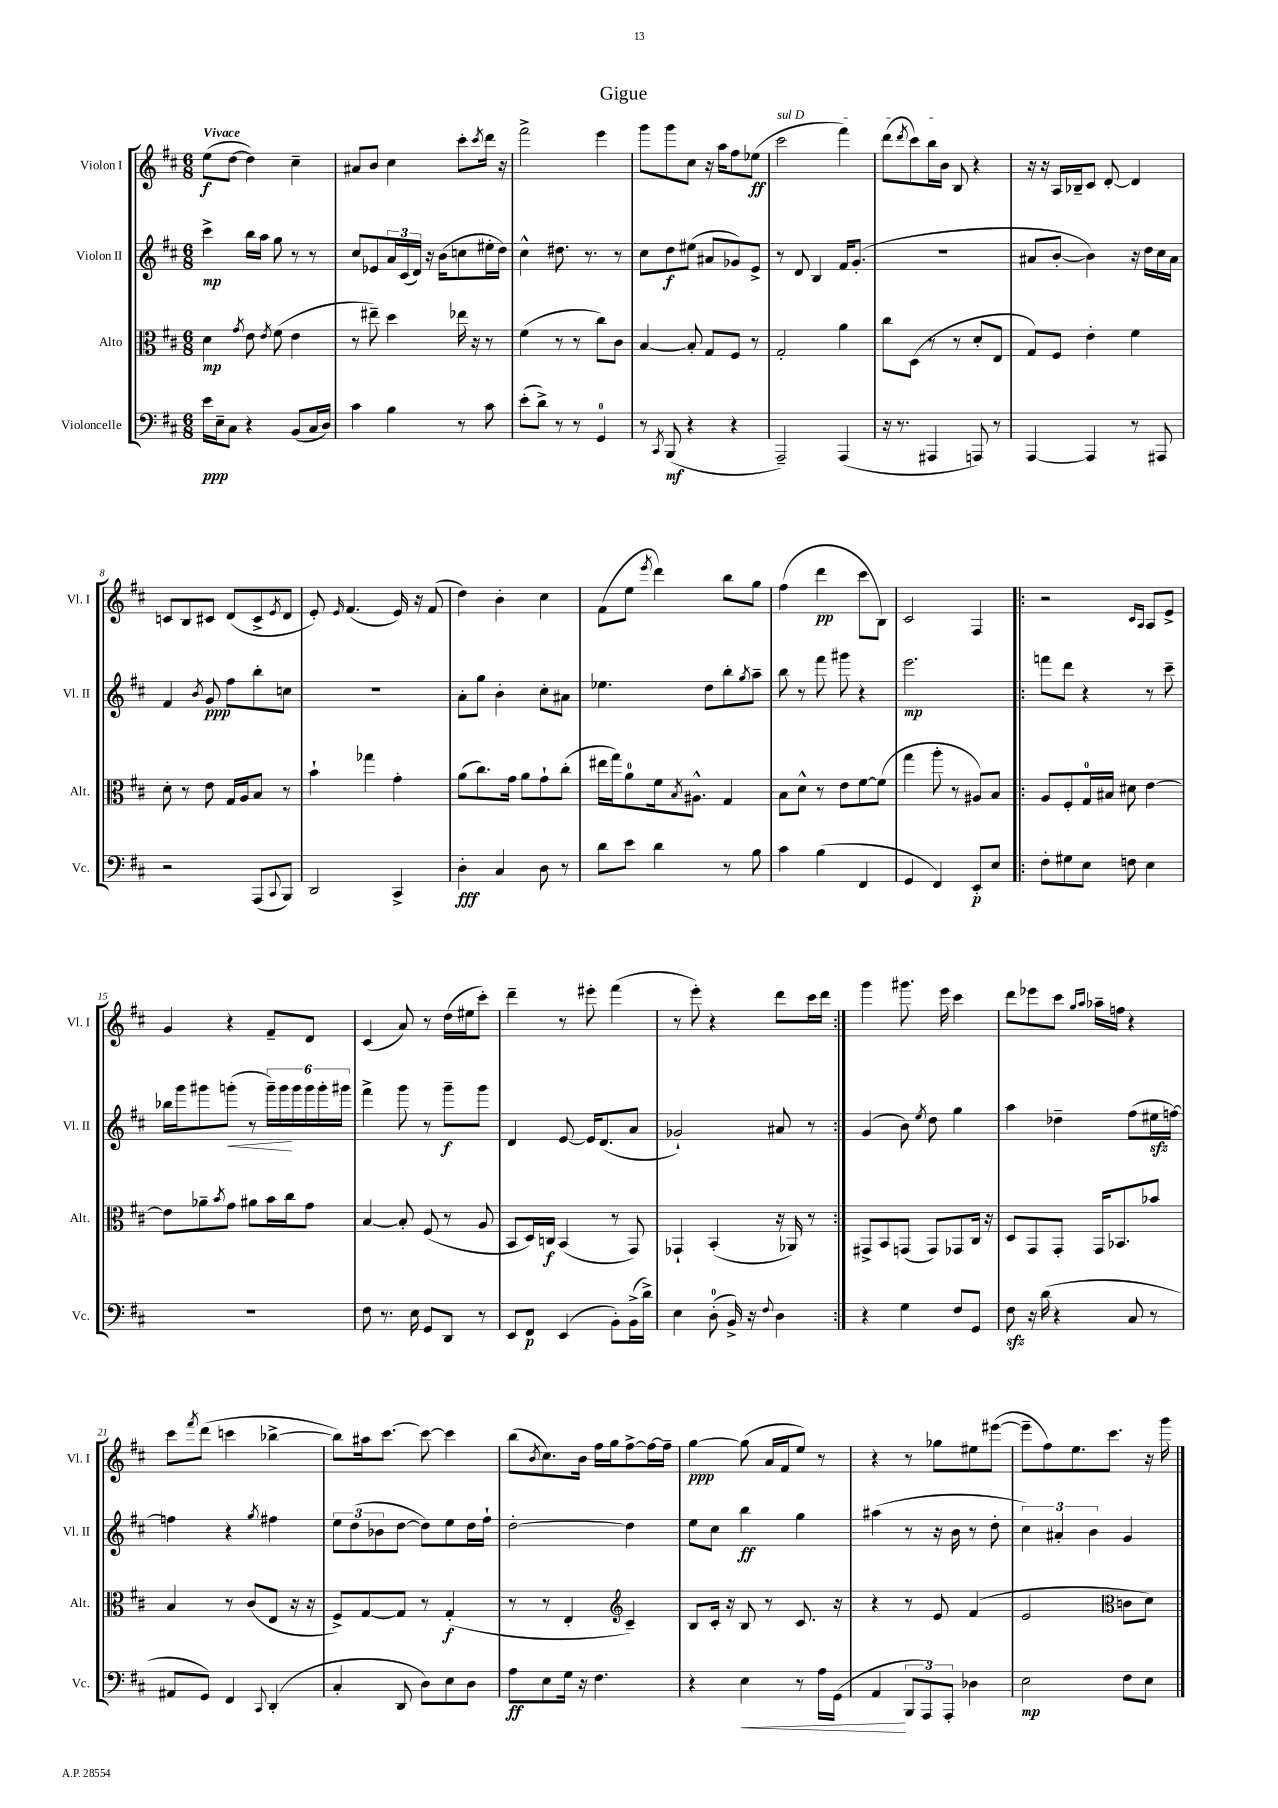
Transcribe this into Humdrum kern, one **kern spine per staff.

**kern	**kern	**kern	**kern
*staff4	*staff3	*staff2	*staff1
*clefF4	*clefC3	*clefG2	*clefG2
*k[f#c#]	*k[f#c#]	*k[f#c#]	*k[f#c#]
*M6/8	*M6/8	*M6/8	*M6/8
16e	4d	4ccc#^	(8ee
16E~	.	.	.
8C#	.	.	[8dd
.	8qg	.	.
4r	8e	16bb	4dd])
.	.	16aa	.
.	8qe	.	.
.	(8f#	8gg	.
(8BB	4e	8r	4cc#~
16C#	.	8r	.
16D)	.	.	.
=	=	=	=
4c#	8r	8cc#	8a#
.	8ee#~)	8e-	8b
4B	4dd	24a	4cc#
.	.	(24c#	.
.	.	24d)	.
.	.	16r	.
.	.	(16b	.
8r	16ee-	8cc	8ccc#'
.	16r	.	.
.	.	.	8qccc#
8c#	8r	16ee#'	16ddd
.	.	16dd)	16r
=	=	=	=
(8e'	(4f#	4cc#^^	2fff#^
8d^)	.	.	.
8r	8r	8.dd#	.
8r	8r	.	.
.	.	8.r	.
4GG	8cc#)	.	4eee
.	8c#	8r	.
=	=	=	=
8r	[4B	8cc#	8ggg
8qCC#	.	.	.
(8BBB	.	8dd	8ggg
4r	8B']	(8ee#	8cc#
.	8G	8a#	16r
.	.	.	16aa
4r	8F#	8g-)	8ff#
.	8r	8e^	(8ee-
=	=	=	=
2AAA~)	2G'	8r	2ccc#
.	.	8d	.
.	.	4B	.
(4AAA	4a	16f#	4fff#)
.	.	(8.g'	.
=	=	=	=
16r	8cc#	2.r	(8ddd
8.r	.	.	.
.	.	.	8qddd
.	(8D	.	8ccc#)
4AAA#	8r	.	16bb
.	.	.	16b
.	8r	.	8B
8AAA)	8d'	.	4r
8r	8E	.	.
=	=	=	=
[4AAA	8G)	8a#	16r
.	.	.	16r
.	8F#	[8b'	16A
.	.	.	16B-~
4AAA]	4e'	4b])	8c#
.	.	.	[8d'
8r	4f#	16r	4d]
.	.	16dd	.
8AAA#	.	16cc#	.
.	.	16a#	.
=	=	=	=
2r	8d'	4f#	8c
.	8r	.	8B
.	.	8qb	.
.	8e	8g	8c#
.	16G	8ff#	(8d
.	16A	.	.
(8AAA	8B	8bb'	8c#^
8qqCC#	.	.	8qe
8BBB)	8r	8cc	8d
=	=	=	=
2DD	4b`	2.r	8e')
.	.	.	16qqe
.	.	.	(4.f#
.	4gg-	.	.
4CC#^	4g'	.	16e)
.	.	.	16r
.	.	.	(8f#
=	=	=	=
4D'	(8a	8a'	4dd)
.	8.cc#)	8gg	.
4C#	.	4b'	4b'
.	16g	.	.
.	8a	.	.
8D	8g`	8cc#'	4cc#
8r	(8cc#'	8a#	.
=	=	=	=
8d	16ee#	4.ee-	(8f#
.	16gg)	.	.
8e	8a	.	8ee
.	.	.	8qeee
4d	16f#	.	4ddd)
.	8qB	.	.
.	8.A#^^	.	.
.	.	8dd	.
8r	4G	8bb'	8bb
.	.	8qgg	.
8B	.	8aa~	8gg
=	=	=	=
4c#	8B	8bb	(4ff#
.	8d^^	8r	.
(4B	8r	8fff#	4ddd
.	8e	8ggg#	.
4FF#	[8f#	4r	8ccc#
.	(8f#]	.	8B)
=	=	=	=
4GG	4gg	2.eee	2c#
4FF#)	8aa'	.	.
.	8r	.	.
8EE'	8A#)	.	4F#
8E	8B	.	.
=!|:	=!|:	=!|:	=!|:
8F#'	8A	8fff	2r
8G#	8F#'	8ddd	.
8E	16G	4r	.
.	16B#	.	.
8F	8d#	.	.
.	.	.	16qqc#
.	.	.	16qqA
4E	[4e	8r	8A
.	.	8ccc#~	8e^
=	=	=	=
2.r	8e]	16bb-	4g
.	.	16ggg	.
.	8a-~	8ggg#	.
.	8qb	.	.
.	8g	(8ggg'	4r
.	8a#	8r	.
.	16b	24ggg~)	8f#~
.	.	24ggg	.
.	16cc#	.	.
.	.	24ggg	.
.	8g	24ggg	8d
.	.	24ggg'	.
.	.	24ggg#	.
=	=	=	=
8F#	[4B	4fff#^	(4c#
8.r	.	.	.
.	8B']	8ggg	8a)
16E	.	.	.
8GG	(8F#	8r	8r
8DD	8r	8ggg~	(16dd
.	.	.	16ee#
8r	8A	8ggg	8ccc#')
=	=	=	=
8EE	8BB	4d	4ddd~
8FF#	16D)	.	.
.	16C	.	.
(4EE	(4BB	[8e	8r
.	.	16e]	8eee#'
.	.	(8.d	.
8BB')	8r	.	(4fff#
(16BB^	8GG)	8a	.
16d^)	.	.	.
=	=	=	=
4E	4GG-`	2g-`)	8r
.	.	.	8eee')
(8D'	(4BB'	.	4r
16BB^)	.	.	.
16r	.	.	.
8qqF#	.	.	.
4D	16r	8a#	8ddd
.	16AA-)	.	.
.	8r	8r	16ccc#
.	.	.	16ddd
=:|!	=:|!	=:|!	=:|!
4r	8GG#^	(4g	4ggg
.	8BB	.	.
4G	(8GG	8b)	8.ggg#
.	.	8qee	.
.	8GG)	8dd	.
.	.	.	16eee
8F#	8GG-	4gg	4ccc#
8GG	16C#	.	.
.	16r	.	.
=	=	=	=
8F#	8D	4aa	8ddd
16r	8GG	.	8eee-
(16d	.	.	.
4r	8GG'	4dd-~	8ccc#
.	.	.	16qqgg
.	.	.	16qqaa
.	16GG	.	16aa-~
.	8.BB-	.	16ff
8C#	.	(8ff#	4r
8r	8b-	16ee#	.
.	.	[16ff)	.
=	=	=	=
8AA#	4B	4ff]	8ccc#
.	.	.	8qfff#
8GG)	.	.	(8ddd
4FF#	8r	4r	4ccc
.	(8c#	.	.
8qqCC#	.	8qgg	.
(4DD'	8E	4ff#	[4bb-^
.	16r	.	.
.	16r	.	.
=	=	=	=
4C#'	8F#^)	12ee	8bb-])
.	.	(12dd	.
.	[8G	.	16aa#
.	.	12b-	.
.	.	.	[8.ccc#
8DD	8G]	[8dd	.
8D)	8r	8dd])	8ccc#_
8E	(4G'	8ee	4ccc#]
8D	.	16dd	.
.	.	16ff#`	.
=	=	=	=
8A	8r	[2dd'	(8bb
.	.	.	8qb
8E	8r	.	8.cc#)
16G	4E'	.	.
16r	.	.	16b
4.F#	.	.	16ff#
.	.	.	16gg
*	*clefG2	*	*
.	4c#~)	4dd]	[8ff#^
.	.	.	16ff#_
.	.	.	16ff#~]
=	=	=	=
4r	8B	8ee	[4gg
.	16c#'	8cc#	.
.	16r	.	.
4E	8B	4bb	(8gg]
.	8r	.	16a
.	.	.	16f#
8r	8.c#	4gg	8ee)
16A	.	.	8r
(16GG	16r	.	.
=	=	=	=
4AA	4r	(4aa#	4r
12BBB	8r	8r	8r
12AAA)	.	.	.
.	8e	16r	8gg-
12AAA'	.	.	.
.	.	16b	.
4D-	(4f#	8r	8ee#
.	.	8dd'	([8eee#
=	=	=	=
2E	2e	6cc#)	8eee#~]
.	.	.	8ff#)
.	.	6a#'	.
.	.	.	8.ee
.	.	6b	.
.	.	.	8.ccc#
*	*clefC3	*	*
8F#	8c	4g	.
8E	8d)	.	16r
.	.	.	16ggg
==	==	==	==
*-	*-	*-	*-
